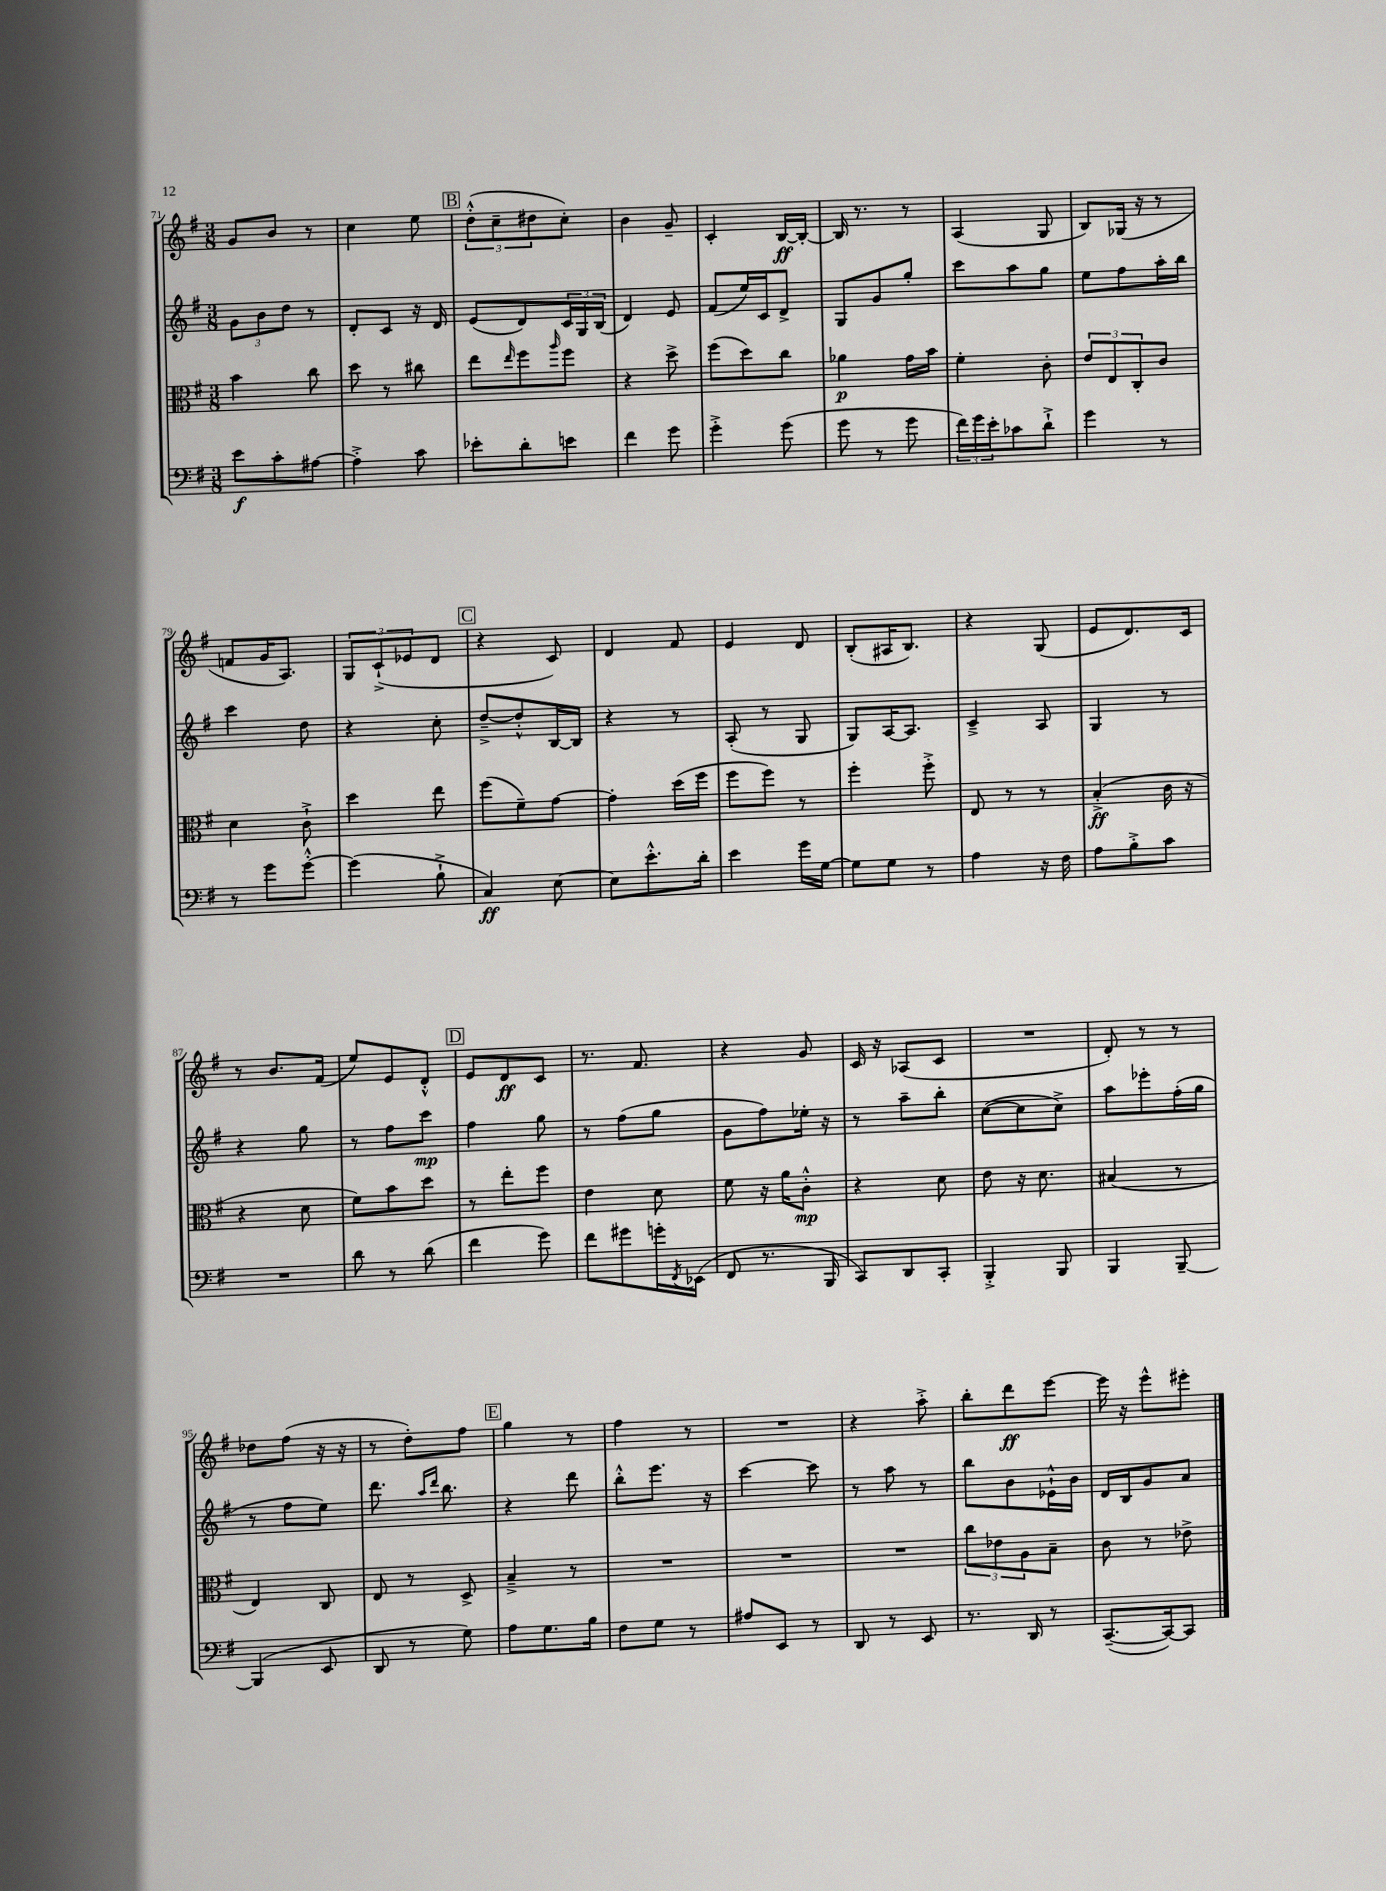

**kern	**kern	**kern	**kern
*staff4	*staff3	*staff2	*staff1
*clefF4	*clefC3	*clefG2	*clefG2
*k[f#]	*k[f#]	*k[f#]	*k[f#]
*M3/8	*M3/8	*M3/8	*M3/8
8e\L	4b\	12g\L	8g/L
.	.	12b\	.
8c'\	.	.	8b/J
.	.	12dd\J	.
[8A#\J	8cc\	8r	8r
=	=	=	=
4A#'^\]	8dd\	8d'/L	4cc\
.	8r	8c/J	.
8c\	8cc#\	16r	8ee\
.	.	16d/	.
=	=	=	=
8e-'\L	8ee\L	(8e/L	(12dd'^^\L
.	.	.	12cc~\
.	16qqee/	.	.
8d'\	8ff#\	8d/)	.
.	.	.	12dd#\
.	16qqaa/	.	.
8e\J	8ff#\J	24c/L	8cc'\J)
.	.	24G/	.
.	.	(24B/JJ	.
=	=	=	=
4f#\	4r	4d/)	4b\
8g\	8dd^\	8e/	8g~/
=	=	=	=
4g'^\	(8ff#\L	(8f#/L	4c'/
.	8dd\)	16ee/L)	.
.	.	16c/J	.
(8g\	8cc\J	8d^/J	[16B/LL
.	.	.	16B'/_JJ
=	=	=	=
8g\	4a-\	8G/L	16B/]
.	.	.	8.r
8r	.	8g/	.
8g\	16g\LL	8gg'/J	8r
.	16b\JJ	.	.
=	=	=	=
24f#\LL)	4f#'\	8ccc\L	(4A/
24g\	.	.	.
24e'\J	.	.	.
8c-\	.	8aa\	.
8d`^\J	8c'\	8gg\J	8G/
=	=	=	=
4g\	12e/L	8ee\L	8B/L)
.	12E/	.	.
.	.	8ff#\	(16G-/Jk
.	12C'/	.	.
.	.	.	16r
8r	8c/J	16aa'\L	8r
.	.	16bb\JJ	.
=	=	=	=
8r	4d\	4ccc\	8f/L
8g\L	.	.	16g/K
.	.	.	8.A/J)
[8g'^^\J	8c`^\	8dd\	.
=	=	=	=
(4g\]	4dd\	4r	12G/L
.	.	.	(12c`^/
.	.	.	12e-/
8B`^\	8ee\	8cc'\	8d/J
=	=	=	=
4C/)	(8ff#\L	[8dd~^/L	4r
.	8f#~\)	8dd'^^/]	.
[8E\	[8g\J	[16B/L	8c/)
.	.	16B/]JJ	.
=	=	=	=
8E\]L	4g'\]	4r	4d/
8.e'^^\	.	.	.
.	(16dd\LL	8r	8f#/
16d'\Jk	16ff#\JJ	.	.
=	=	=	=
4e\	8ff#\L	(8A'/	4e/
.	8ff#\J)	8r	.
16g\LL	8r	8G/	8d/
[16G\JJ	.	.	.
=	=	=	=
8G\]L	4ff#'\	8G/L)	(8B'/L
8G\J	.	[16A/K	16A#/K
.	.	8.A/]J	8.B/J)
8r	8ff#'^\	.	.
=	=	=	=
4A\	8E/	4c~^/	4r
.	8r	.	.
16r	8r	8A/	(8G/
16F#\	.	.	.
=	=	=	=
8A\L	(4B'^/	4G/	8e/L
8B'^\	.	.	8.d/)
8c\J	16c\	8r	.
.	16r	.	16c/Jk
=	=	=	=
4.r	4r	4r	8r
.	.	.	8.b/L
.	8d\	8gg\	.
.	.	.	(16f#/Jk
=	=	=	=
8d\	8f#\L)	8r	8ee/L)
8r	8b\	8ff#\L	8e/
(8d\	8dd\J	8ccc\J	8d'^^/J
=	=	=	=
4f#\	8r	4ff#\	8e/L
.	8ee'\L	.	8d/
8g\)	8ff#\J	8gg\	8c/J
=	=	=	=
8f#\L	4e\	8r	8.r
8g#\	.	(8ff#\L	.
.	.	.	8.f#/
16g'\L	8d\	8gg\J	.
8qFF#/	.	.	.
(16EE-\JJ	.	.	.
=	=	=	=
8FF#/	8f#\	8g\L	4r
8.r	16r	8ff#\)	.
.	16a\LK	.	.
.	8c'^^\J	16ee-'\Jk	8g/
16BBB/	.	16r	.
=	=	=	=
8CC/L)	4r	8r	16c/
.	.	.	16r
8DD/	.	8aa~\L	(8A-/L
8CC'/J	8d\	8bb'\J	8c/J
=	=	=	=
4BBB'^/	8e\	([8cc\L	4.r
.	16r	8cc\]	.
.	8.d\	.	.
8BBB/	.	8cc^\J)	.
=	=	=	=
4BBB/	(4B#/	8aa\L	8d'/)
.	.	8eee-'\	8r
[8BBB~/	8r	(16ff#'\L	8r
.	.	16gg\JJ	.
=	=	=	=
(4BBB/]	4E/)	8r	8dd-\L
.	.	8ff#\L	(8ff#\J
8EE/	8C/	8ee\J)	16r
.	.	.	16r
=	=	=	=
8DD/	8E/	8.ddd\	8r
8r	8r	.	8dd'\L)
.	.	16qqaa/LL	.
.	.	16qqddd/JJ	.
.	.	8.bb\	.
8G\)	8D^/	.	8ff#\J
=	=	=	=
8A\L	4B~^/	4r	4gg\
8.G\	.	.	.
.	8r	8ddd\	8r
16B\Jk	.	.	.
=	=	=	=
8F#\L	4.r	8bb'^^\L	4ff#\
8G\J	.	8.eee\J	.
8r	.	.	8r
.	.	16r	.
=	=	=	=
8A#/L	4.r	[4ccc\	4.r
8EE/J	.	.	.
8r	.	8ccc\]	.
=	=	=	=
8DD/	4.r	8r	4r
8r	.	8aa\	.
8EE/	.	8r	8aa'^\
=	=	=	=
8.r	12cc\L	8bb\L	8bb'\L
.	12e-\	.	.
.	.	8b\	8ddd\
.	12A\	.	.
16DD/	.	.	.
8r	8B~\J	16e-`^^\L	[8eee\J
.	.	16b\JJ	.
=	=	=	=
([8.CC~/L	8c\	16d/LL	16eee\]
.	.	16B/J	16r
.	8r	8g/	8eee^^\L
16CC/_k)	.	.	.
8CC/]J	8e-^\	8a/J	8eee#'\J
==	==	==	==
*-	*-	*-	*-
